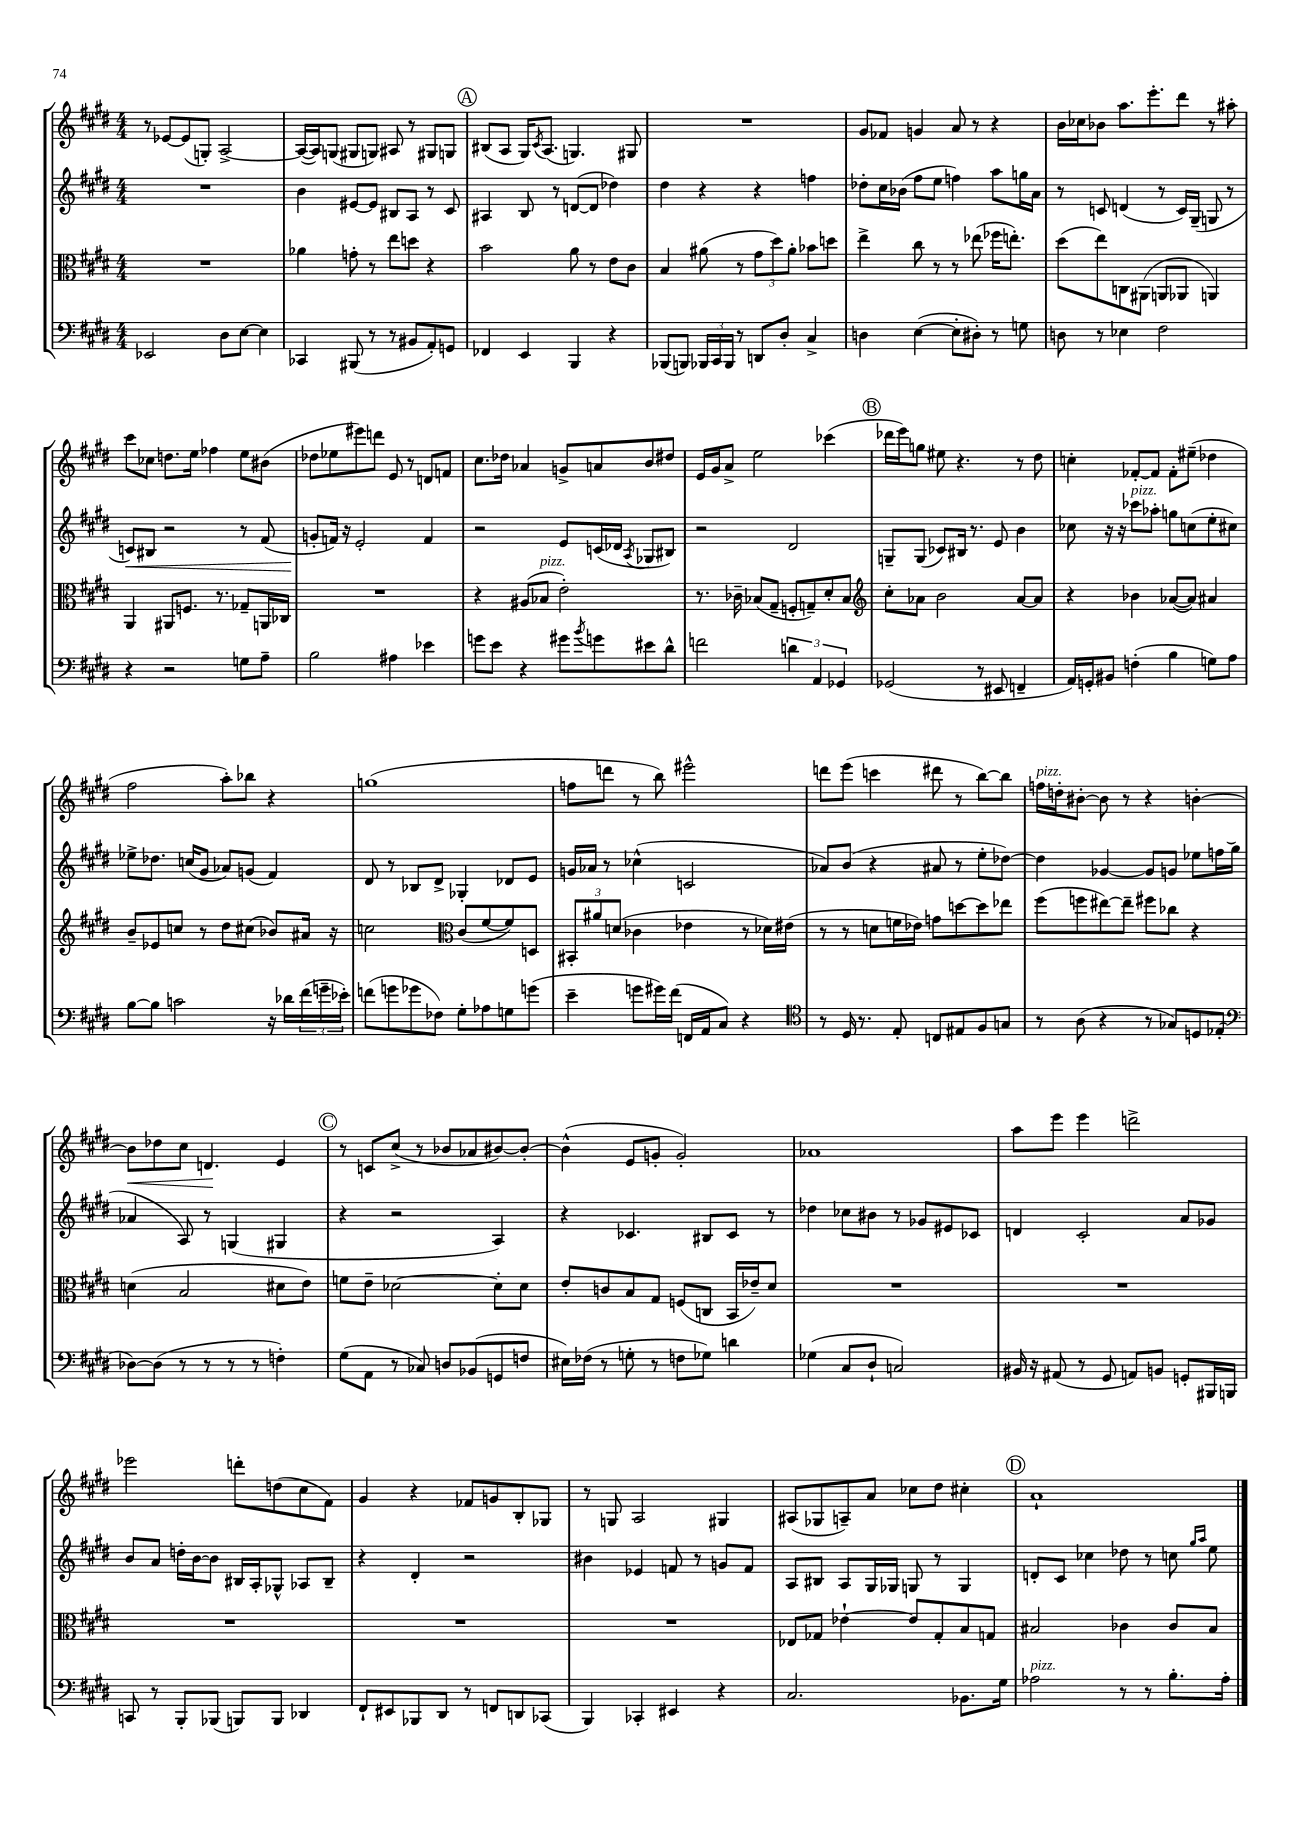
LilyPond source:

<<
\new StaffGroup <<
\new Staff = "s0" {
    \clef treble \key e \major \numericTimeSignature \time 4/4
    r8 ees'8~ ees'8( g8-.) a2~-> |
    a16~( a16) g8( gis8 g8) ais8 r8 gis8 g8 |
    \mark \markup { \circle "A" } bis8( a8 gis16) \acciaccatura { cis'8 } a8.( g4.) gis8 |
    R1 |
    gis'8 fes'8 g'4 a'8 r8 r4 |
    b'16 ces''16 bes'8 a''8. e'''8.-. dis'''8 r8 ais''8-. |
    cis'''8 ces''8 d''8. e''16 fes''4 e''8 bis'8( |
    des''8 ees''8 eis'''8) d'''8 e'8 r8 d'8 f'8 |
    cis''8. des''16 aes'4 g'8-> a'8 b'8 dis''8 |
    e'16 gis'16 a'8-> e''2 ces'''4( |
    \mark \markup { \circle "B" } des'''16 e'''16) g''8 eis''8 r4. r8 dis''8 |
    c''4-. fes'8~-. fes'8 fes'8-. eis''8--( des''4 |
    fis''2 a''8-.) bes''8 r4 |
    g''1( |
    f''8 d'''8 r8 b''8) eis'''2-^ |
    d'''8 e'''8( c'''4 dis'''8 r8 b''8~) b''8 |
    f''16^\markup { \italic "pizz." } d''16-. bis'8~-. bis'8 r8 r4 b'4~-. |
    b'8\< des''8 cis''8 d'4.\! e'4 |
    \mark \markup { \circle "C" } r8 c'8 cis''8->( r8 bes'8 aes'8 bis'8~) bis'8~-. |
    bis'4-^( e'8 g'8-. g'2-.) |
    aes'1 |
    a''8 e'''8 e'''4 d'''2-> |
    ees'''2 d'''8-. d''8( cis''8 fis'8) |
    gis'4 r4 fes'8 g'8 b8-. ges8 |
    r8 g8 a2 gis4 |
    ais8( ges8 a8--) a'8 ces''8 dis''8 cis''4-. |
    \mark \markup { \circle "D" } a'1-! \bar "|." |
}
\new Staff = "s1" {
    \clef treble \key e \major \numericTimeSignature \time 4/4
    R1 |
    b'4 eis'8~ eis'8 bis8 a8 r8 cis'8 |
    \mark \markup { \circle "A" } ais4 b8 r8 d'8~( d'8 des''4) |
    dis''4 r4 r4 f''4 |
    des''8-. cis''16 bes'16( fis''8 e''8 f''4) a''8 g''16 a'16 |
    r8 c'8 d'4( r8 c'16) gis16--( g8 r8 |
    c'8\<) bis8 r2 r8 fis'8( |
    g'8-.\! f'16) r16 e'2-. f'4 |
    r2 e'8 c'16( des'16 \acciaccatura { a8 } ges8 bis8) |
    r2 dis'2 |
    \mark \markup { \circle "B" } g8-- g8( ces'8) bis16 r8. e'8 b'4 |
    ces''8 r16 r16 ces'''8^\markup { \italic "pizz." } aes''8-. g''8 c''8( e''8-. cis''8) |
    ees''8-> des''8. c''16( gis'8 aes'8) g'8( fis'4) |
    dis'8 r8 bes8 dis'8-> ges4-. des'8 e'8 |
    g'16 aes'16 r8 ces''4-^( c'2 |
    aes'8) b'8( r4 ais'8 r8 e''8-. des''8~) |
    des''4 ges'4~ ges'8 g'8 ees''8 f''16 gis''16( |
    aes'4 a8) r8 g4( gis4 |
    \mark \markup { \circle "C" } r4 r2 a4) |
    r4 ces'4. bis8 ces'8 r8 |
    des''4 ces''8 bis'8 r8 ges'8 eis'8 ces'8 |
    d'4 cis'2-. a'8 ges'8 |
    b'8 a'8 d''16-. b'16~ b'8 bis16 a16-. ges8-^ aes8 bis8-- |
    r4 dis'4-. r2 |
    bis'4 ees'4 f'8 r8 g'8 f'8 |
    a8 bis8 a8 gis16 ges16 g8 r8 g4 |
    \mark \markup { \circle "D" } d'8-. cis'8 ces''4 des''8 r8 c''8 \grace { gis''16 a''16 } e''8 \bar "|." |
}
\new Staff = "s2" {
    \clef alto \key e \major \numericTimeSignature \time 4/4
    R1 |
    aes'4 g'8-. r8 e''8 d''8 r4 |
    \mark \markup { \circle "A" } b'2 a'8 r8 e'8 cis'8 |
    b4 ais'8( r8 \tuplet 3/2 { gis'8 dis''8) ais'8-. } bes'8 d''8 |
    e''4-> cis''8 r8 r8 ees''8( fes''16 e''8.-.) |
    dis''8( e''8) c8 ais,8( a,8 aes,8 a,4) |
    a,4 ais,8 f8. r8. ges8-- a,16 ces16 |
    R1 |
    r4 ais8( bes8^\markup { \italic "pizz." } e'2-.) |
    r8. ces'16-- bes8( gis8-- f8-. g8--) dis'8-. bes8 |
    \mark \markup { \circle "B" } \clef treble cis''8-. aes'8 b'2 aes'8~ aes'8 |
    r4 bes'4 aes'8~( aes'8) ais'4 |
    b'8-- ees'8 c''8 r8 dis''8 cis''8( bes'8) ais'16 r16 |
    c''2 \clef alto cis'8( fis'8~ fis'8) d8 |
    \tuplet 3/2 { bis,8-. ais'8 d'8( } ces'4 ees'4 r8 des'16) eis'16( |
    r8 r8 d'8 f'16 ees'16) g'8 d''8~ d''8 ees''8 |
    fis''8( f''8 eis''8~) eis''8-- fis''8 ces''8 r4 |
    d'4( b2 dis'8 e'8) |
    \mark \markup { \circle "C" } f'8 e'8-- des'2~ des'8-. des'8 |
    e'8-. c'8 b8 gis8 f8( c8 b,16 ees'16--) dis'8 |
    R1 |
    R1 |
    R1 |
    R1 |
    R1 |
    ees8 ges8 ees'4~-! ees'8 ges8-. b8 g8 |
    \mark \markup { \circle "D" } bis2 ces'4 ces'8 bis8 \bar "|." |
}
\new Staff = "s3" {
    \clef bass \key e \major \numericTimeSignature \time 4/4
    ees,2 dis8 e8~ e4 |
    ces,4 bis,,8( r8 r8 bis,8 a,8-.) g,8 |
    \mark \markup { \circle "A" } fes,4 e,4 b,,4 r4 |
    bes,,8( b,,8) \tuplet 3/2 { bes,,16 cis,16 bes,,16 } r8 d,8 dis8-. cis4-> |
    d4 e4~( e8-. dis8-.) r8 g8 |
    d8 r8 ees4 fis2 |
    r4 r2 g8 a8-- |
    b2 ais4 ees'4 |
    g'8 e'8 r4 gis'8 \acciaccatura { b'8 } g'8 eis'8 dis'8-^ |
    f'2 \tuplet 3/2 { d'4 a,4 ges,4 } |
    \mark \markup { \circle "B" } ges,2( r8 eis,8 f,4-- |
    a,16) g,16-. bis,8 f4-.( b4 g8) a8 |
    b8~ b8 c'2 r16 des'16 \tuplet 3/2 { fis'16( g'16-- ees'16-.) } |
    f'8( g'8 ges'8 fes8) gis8-. aes8 g8 g'8( |
    e'4-- g'8 gis'16) fis'16( f,16 a,16 cis8) r4 |
    \clef tenor r8 dis16 r8. e8-. c8 eis8 fis8 g8 |
    r8 a8( r4 r8 ges8) d8 ees8-.( |
    \clef bass des8~) des8( r8 r8 r8 r8 f4-.) |
    \mark \markup { \circle "C" } gis8( a,8 r8 ces8) d8 bes,8( g,8 f8 |
    eis16) fes16( r8 g8-. r8 f8 ges8) d'4 |
    ges4( cis8 dis8-! c2) |
    bis,16 r16 ais,8( r8 gis,8 a,8) b,8 g,8-. bis,,16 b,,16 |
    c,8 r8 b,,8-. bes,,8( b,,8) b,,8 des,4 |
    fis,8-! eis,8 bes,,8 dis,8 r8 f,8 d,8 ces,8( |
    b,,4) ces,4-. eis,4 r4 |
    cis2. bes,8. gis16 |
    \mark \markup { \circle "D" } aes2^\markup { \italic "pizz." } r8 r8 b8.-. aes16-. \bar "|." |
}
>>
>>
\layout { \context { \Score \remove "Bar_number_engraver" } }
